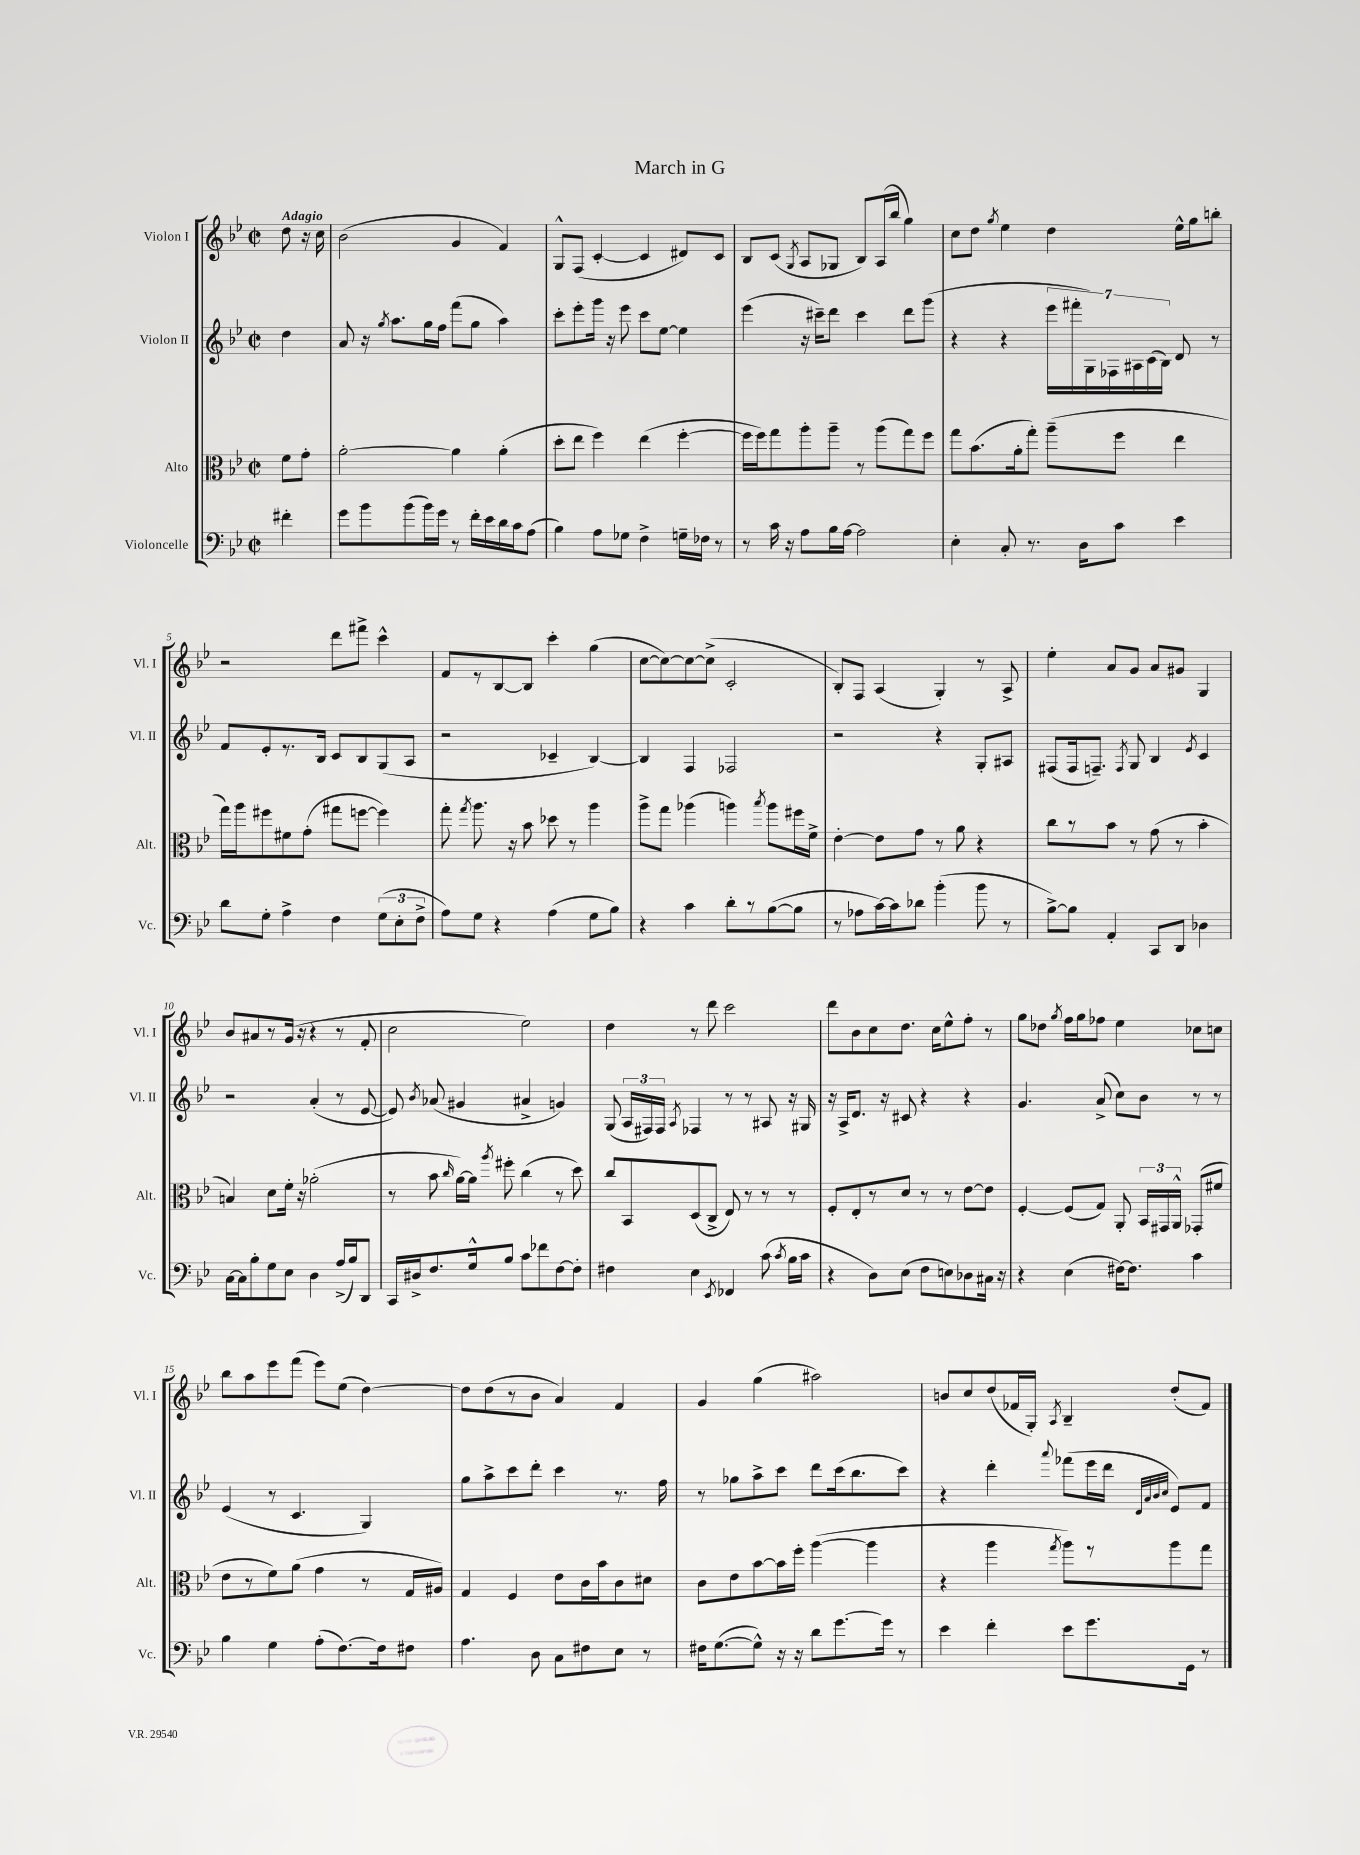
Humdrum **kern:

**kern	**kern	**kern	**kern
*staff4	*staff3	*staff2	*staff1
*clefF4	*clefC3	*clefG2	*clefG2
*k[b-e-]	*k[b-e-]	*k[b-e-]	*k[b-e-]
*M2/2	*M2/2	*M2/2	*M2/2
*met(c|)	*met(c|)	*met(c|)	*met(c|)
4f#'\	8f\L	4dd\	8dd\
.	8g'\J	.	16r
.	.	.	16cc\
=	=	=	=
8g\L	[2a'\	8a/	(2b-\
8b-\	.	16r	.
.	.	8qgg/	.
.	.	8.aa\L	.
(8b-\	.	.	.
16b-\L)	.	16gg\L	.
16g\JJ	.	16ff\JJ	.
8r	4a\]	(8fff\L	4g/
16f'\LL	.	8gg\J	.
16e-\	.	.	.
16d\	(4a'\	4aa\)	4f/)
16c\J	.	.	.
(8A\J	.	.	.
=	=	=	=
4B-\)	8dd'\L	8ccc'\L	8G^^/L
.	8ee-\J	8eee-'\	(8F/J
8A\L	4ff\)	16ggg\Jk	[4c'/
.	.	16r	.
8G-\J	.	8eee-\	.
4F^\	(4ee-\	8ccc\L	4c/]
.	.	[8ee-\J	.
16G~\LL	[4ff'\	4ee-\]	8d#/L)
16F-\JJ	.	.	.
8r	.	.	8c/J
=	=	=	=
8r	16ff\]LL	(4eee-\	8B-/L
.	16ff\J)	.	.
16c\	8gg\	.	(8c/J
16r	.	.	.
.	.	.	8qG/
8A\L	8aa'\	16r	8A/L
.	.	16ccc#~\LK)	.
16B-\L	8aa~\J	8ddd\J	8G-/J
[16A\JJ	.	.	.
2A\]	8r	4ccc#\	8B-/L)
.	(8aa\L	.	(16A/L
.	.	.	16bb-/JJ
.	8gg\)	8ddd\L	4gg\)
.	8ff\J	(8ggg\J	.
=	=	=	=
4E-'\	8gg\L	4r	8cc\L
.	(8.b-\	.	8dd\J
.	.	.	8qgg/
8C'/	.	4r	4ee-\
.	16a'\k	.	.
8.r	8gg'\J)	.	.
.	(8aa~\L	28eee-\LL	4dd\
.	.	28fff#'\	.
16D\LK	.	.	.
.	.	28G\)	.
.	.	28F-\	.
8c\J	8ff\J	.	.
.	.	28A#\	.
.	.	(28c\	.
.	.	28B-\JJ)	.
4e-\	4ee-\	8d/	16ee-^^\LL
.	.	.	16gg\J
.	.	8r	8bb'\J
=	=	=	=
8d\L	16gg\LL)	8f/L	2r
.	16aa\J	.	.
8G'\J	8ff#\	8e-'/	.
4A^\	8f#\	8.r	.
.	(8g'\J	.	.
.	.	16B-/Jk	.
4F\	8gg#\L	8c/L	8ddd\L
.	[8ff\J	8B-/	8fff#^\J
(12G\L	4ff\])	(8G/	4ccc^^\
12E-'\	.	.	.
.	.	8A/J	.
12F^\J	.	.	.
=	=	=	=
8A\L)	8gg'\	2r	8f/L
.	8qgg/	.	.
8G\J	8.aa\	.	8r
4r	.	.	[8B-/
.	16r	.	.
.	8b-\	.	8B-/]J
(4A\	8dd-\	4c-~/	4ccc'\
.	8r	.	.
8G\L	4aa\	[4B-/)	(4gg\
8B-\J)	.	.	.
=	=	=	=
4r	8aa^\L	4B-/]	[8cc\L
.	8gg\J	.	8cc\_)
4c\	(4aa-\	4F/	8cc\_
.	.	.	(8cc^\]J
8d'\L	4aa\)	2F-/	2c'/
8r	.	.	.
.	8qbb-/	.	.
([8B-\	8aa\L	.	.
8B-\]J	16ff#\L	.	.
.	16f^\JJ	.	.
=	=	=	=
8r	[4e-'\	2r	8B-'/L)
8A-\L	.	.	8F/J
[16c\L)	8e-\]L	.	(4A/
16c\]J	.	.	.
8d-\J	8g\J	.	.
(4b-'\	8r	4r	4G'/)
.	8a\	.	.
8b-\	4r	8G'/L	8r
8r	.	8A#/J	8A^/
=	=	=	=
[8B-^\L)	8cc\L	(8F#/L	4ee-'\
8B-\]J	8r	16F#/k	.
.	.	8.F~/J)	.
4AA'/	8b-\J	.	8a/L
.	.	8qF/	.
.	8r	8G/	8g/J
8CC/L	(8g\	4B-/	8a/L
8DD/J	8r	.	8g#/J
.	.	8qe-/	.
4D-\	4b-'\	4c/	4G/
=	=	=	=
[16C\LL	4B/)	2r	8b-/L
16C\]J	.	.	.
8B-'\	.	.	8a#/
8G\	8d\L	.	8r
8E-\J	16f'\Jk	.	(16g/Jk
.	16r	.	16r
4D\	(2a-'\	(4a'/	4r
(16A^/LL	.	8r	8r
16B-/J)	.	.	.
8DD/J	.	[8e-/	8f'/
=	=	=	=
16CC/LL	8r	8e-/])	2cc\
16D#^/J	.	.	.
.	.	8qb-/	.
8.F/	8b-\	(8a-/	.
.	16qqcc/	.	.
.	[16a\LL)	4g#/	.
16G^^/k	16a\]JJ	.	.
.	8qaa/	.	.
8B-/J	8ff#'\	.	.
8c\L	(4cc\	4a#^/	2ee-\)
8f-\	.	.	.
[8F\	8r	4g/)	.
8F'\]J	8dd\)	.	.
=	=	=	=
4F#\	8cc/L	(8G/	4dd\
.	8BB-/	24A/LL	.
.	.	24F#/)	.
.	.	24F#/JJ	.
.	.	8qA/	.
4E-\	(8D/	4F-/	8r
.	8C^/J	.	8ddd\
8qEE-/	.	.	.
4FF-/	8E-/)	8r	2ccc\
.	8r	8r	.
(8c\	8r	8A#/	.
8qc/	.	.	.
16B-\LL	8r	16r	.
16c\JJ	.	16G#/	.
=	=	=	=
4r	8F'/L	16r	8ddd\L
.	.	16A^/LK	.
.	8E-'/	8.d/J	8b-\
8D\L)	8r	.	8cc\
.	.	16r	.
(8E-\J	8d/J	8c#/	8.dd\J
8F\L	8r	4r	.
.	.	.	16cc\LK
8E\)	8r	.	8ee-^^\
8D-\	[8e-\L	4r	8ff'\J
16C#\Jk	8e-\]J	.	8r
16r	.	.	.
=	=	=	=
4r	[4F'/	4.g/	8gg\L
.	.	.	8dd-\J
.	.	.	8qgg/
(4E-\	(8F/]L	.	16ff\LL
.	.	.	16gg\J
.	8G/J)	(8a^/	8ff-\J
[16F#\LK)	8AA'/	8cc\L)	4ee-\
8.F#\]J	.	.	.
.	24BB-/LL	8b-\J	.
.	24GG#/	.	.
.	24AA^^/JJ	.	.
4c\	(8GG-'/L	8r	8cc-\L
.	8f#/J	8r	8cc\J
=	=	=	=
4B-\	8e-\L	(4e-/	8bb-\L
.	8r	.	8aa\
4G\	8f\)	8r	8eee-\
.	(8a\J	4.c/	(8fff\J
(8A'\L	4g\	.	8eee-\L)
[8.F\)	.	.	(8ee-\J
.	8r	4G/)	[4dd\)
16F\]k	.	.	.
8F#\J	16G/LL	.	.
.	16A#/JJ)	.	.
=	=	=	=
4.A\	4G/	8gg\L	8dd\]L
.	.	8aa^\	(8dd\
.	4F/	8ccc\	8r
8D\	.	8ddd'\J	8b-\J
8C\L	8e-\L	4ccc\	4a/)
8F#\	16c\L	.	.
.	16b-\J	.	.
8E-\J	8c\	8.r	4f/
8r	8d#\J	.	.
.	.	16ff\	.
=	=	=	=
16F#\LK	8c\L	8r	4g/
([8.G\	.	.	.
.	8e-\	8gg-\L	.
8G^^\]J)	[8b-\	8aa^\	(4gg\
16r	16b-\]L	8ccc\J	.
16r	16ff'\JJ	.	.
8d\L	([4aa\	8ddd\L	2aa#\)
[8.g\	.	(16ccc\k	.
.	.	8.bb-\	.
.	4aa\]	.	.
16g\]Jk	.	.	.
8r	.	8ccc\J)	.
=	=	=	=
4e-\	4r	4r	8b/L
.	.	.	8cc/
4f'\	4aa\	4ddd'\	(8dd/
.	.	.	16f-/L
.	.	.	16G'/JJ)
.	8qgg/	8qqaaa/	8qA/
8e-\L	8aa\L)	(8fff-\L	4B-~/
8.g\	8r	16eee-\L	.
.	.	16ddd\JJ	.
.	.	32qqd/LLL	.
.	.	32qqa/	.
.	.	32qqb-/	.
.	.	32qqcc/JJJ	.
.	8aa\	8e-/L)	(8dd'/L
16GG\Jk	.	.	.
8r	8gg\J	8f/J	8f-/J)
==	==	==	==
*-	*-	*-	*-
